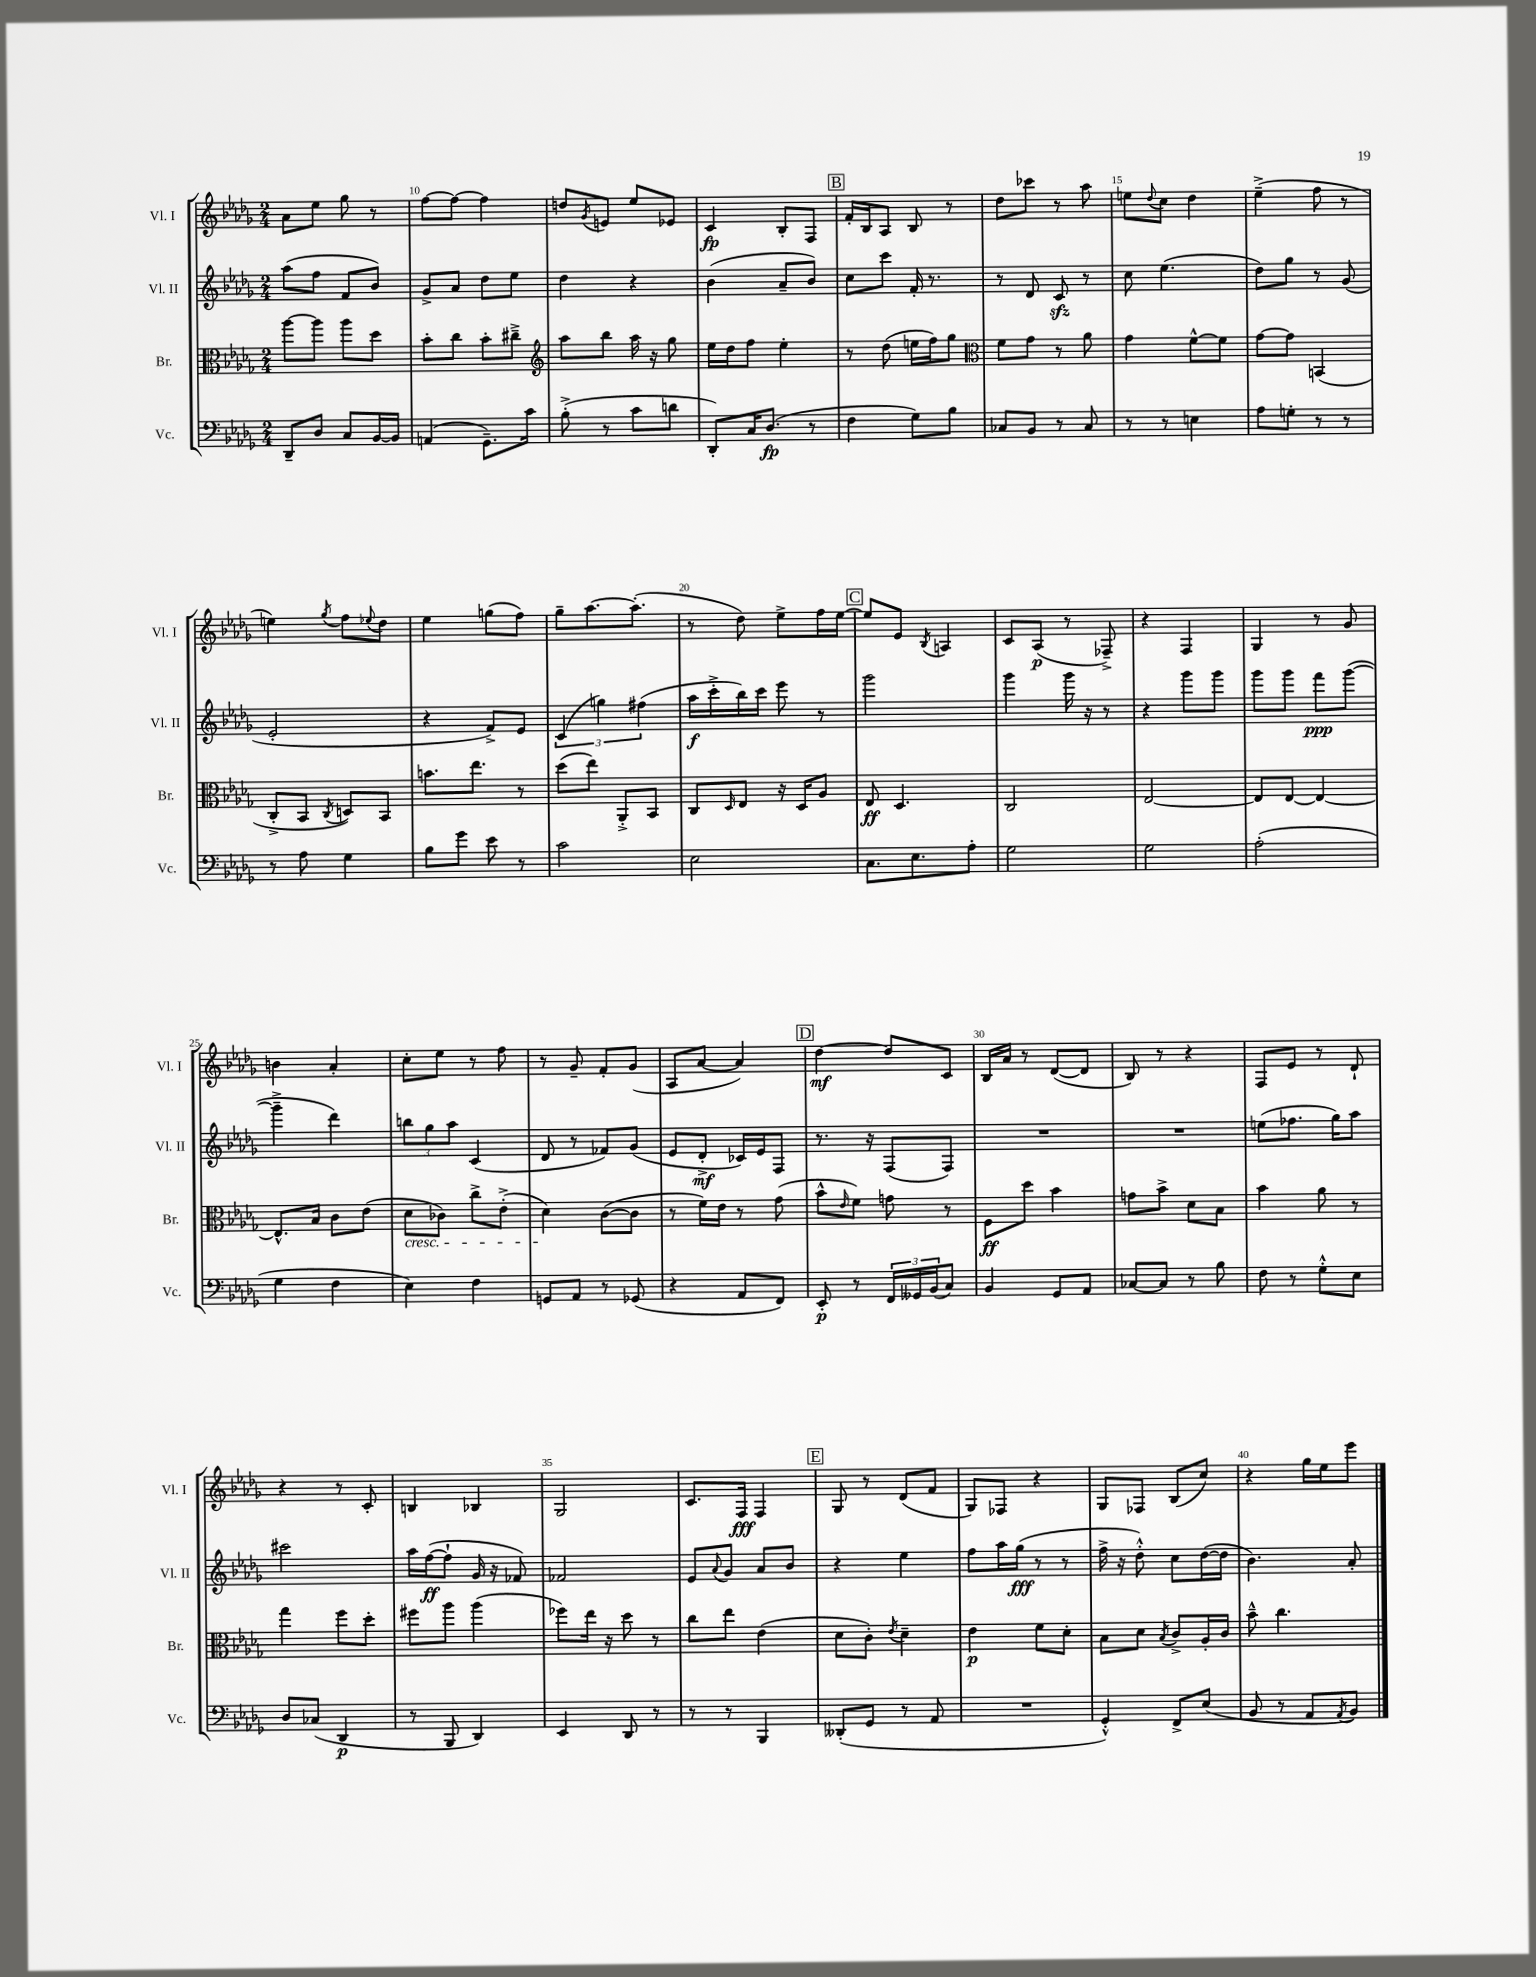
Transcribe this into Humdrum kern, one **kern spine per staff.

**kern	**dynam	**kern	**dynam	**kern	**dynam	**kern	**dynam
*part4	*part4	*part3	*part3	*part2	*part2	*part1	*part1
*staff4	*staff4	*staff3	*staff3	*staff2	*staff2	*staff1	*staff1
*I"Vc.	*	*I"Br.	*	*I"Vl. II	*	*I"Vl. I	*
*I'Vc.	*	*I'Br.	*	*I'Vl. II	*	*I'Vl. I	*
*clefF4	*	*clefC3	*	*clefG2	*	*clefG2	*
*k[b-e-a-d-g-]	*	*k[b-e-a-d-g-]	*	*k[b-e-a-d-g-]	*	*k[b-e-a-d-g-]	*
*M2/4	*	*M2/4	*	*M2/4	*	*M2/4	*
=9	=9	=9	=9	=9	=9	=9	=9
8DD-~/L	.	[8aa-\L	.	(8aa-\L	.	8a-\L	.
8D-/J	.	8aa-\J]	.	8ff\J	.	8ee-\J	.
8C/L	.	8aa-\L	.	8f/L	.	8gg-\	.
[16BB-/L	.	8dd-\J	.	8b-/J)	.	8r	.
16BB-/JJ]	.	.	.	.	.	.	.
=10	=10	=10	=10	=10	=10	=10	=10
(4AAn/	.	8b-'\L	.	8g-^/L	.	[8ff\L	.
.	.	8cc\J	.	8a-/J	.	8ff\J_	.
8.GG-~\L)	.	8b-'\L	.	8dd-\L	.	4ff\]	.
.	.	8cc#X~^\J	.	8ee-\J	.	.	.
16c\Jk	.	.	.	.	.	.	.
=11	=11	=11	=11	=11	=11	=11	=11
*	*	*clefG2	*	*	*	*	*
(8B-'^\	.	8aa-\L	.	4dd-\	.	8ddn/L	.
.	.	.	.	.	.	8qg-/	.
8r	.	8bb-\J	.	.	.	8en/J	.
8c\L	.	16aa-\	.	4r	.	8ee-/L	.
.	.	16r	.	.	.	.	.
8dn\J	.	8gg-\	.	.	.	8e-X/J	.
=12	=12	=12	=12	=12	=12	=12	=12
8DD-'/L)	.	16ee-\LL	.	(4b-\	.	4c/	fp
.	.	16dd-\J	.	.	.	.	.
16C/K	.	8ff\J	.	.	.	.	.
(8.D-/J	fp	.	.	.	.	.	.
.	.	4ee-'\	.	8a-~/L	.	8B-'/L	.
8r	.	.	.	8b-/J)	.	8F/J	.
!!LO:REH:place=s1:t=B
=13	=13	=13	=13	=13	=13	=13	=13
4F\	.	8r	.	8cc\L	.	16f'/LL	.
.	.	.	.	.	.	16B-/J	.
.	.	(8dd-\	.	8ccc\J	.	8A-/J	.
8G-\L)	.	16een\LL	.	16f'/	.	8B-/	.
.	.	16ff\J)	.	8.r	.	.	.
8B-\J	.	8gg-\J	.	.	.	8r	.
=14	=14	=14	=14	=14	=14	=14	=14
*	*	*clefC3	*	*	*	*	*
8C-X/L	.	8f\L	.	8r	.	8dd-\L	.
8BB-/J	.	8g-\J	.	8d-/	.	8ccc-X\J	.
8r	.	8r	.	8czz/	.	8r	.
8C-/	.	8a-\	.	8r	.	8aa-\	.
=15	=15	=15	=15	=15	=15	=15	=15
8r	.	4g-\	.	8cc\	.	8een\L	.
.	.	.	.	.	.	8qqdd-/	.
8r	.	.	.	(4.ee-\	.	8cc\J	.
4En\	.	[8f^^\L	.	.	.	4dd-\	.
.	.	8f\J]	.	.	.	.	.
=16	=16	=16	=16	=16	=16	=16	=16
8A-\L	.	[8g-\L	.	8dd-\L)	.	(4ee-~^\	.
8Gn'\J	.	8g-\J]	.	8gg-\J	.	.	.
8r	.	(4BBn/	.	8r	.	8ff\	.
8r	.	.	.	(8g-/	.	8r	.
!!LO:LB:g=z
=17	=17	=17	=17	=17	=17	=17	=17
8r	.	8C'^/L	.	2e-'/	.	4een\)	.
8A-\	.	8BB-/J	.	.	.	.	.
.	.	8qC/	.	.	.	8qgg-/	.
4G-\	.	8Dn/L)	.	.	.	8ff\L	.
.	.	.	.	.	.	8qqee-X/	.
.	.	8BB-/J	.	.	.	8dd-\J	.
=18	=18	=18	=18	=18	=18	=18	=18
8B-\L	.	8.bn\L	.	4r	.	4ee-\	.
8g-\J	.	.	.	.	.	.	.
.	.	8.ee-\J	.	.	.	.	.
8e-\	.	.	.	8f^/L)	.	(8ggn\L	.
8r	.	8r	.	8e-/J	.	8ff\J)	.
=19	=19	=19	=19	=19	=19	=19	=19
2c\	.	(8dd-\L	.	(6c/	.	8gg-~\L	.
.	.	8ee-\J)	.	.	.	[8.aa-\	.
.	.	.	.	6ggn\)	.	.	.
.	.	8AA-'^/L	.	.	.	.	.
.	.	.	.	.	.	(8.aa-'\J]	.
.	.	.	.	(6ff#X\	.	.	.
.	.	8BB-/J	.	.	.	.	.
=20	=20	=20	=20	=20	=20	=20	=20
2E-\	.	8C/L	.	16aa-\LL	f	8r	.
.	.	.	.	16ccc'^\	.	.	.
.	.	16qqD-/	.	.	.	.	.
.	.	8E-/J	.	16bb-\)	.	8dd-\)	.
.	.	.	.	16ccc\JJ	.	.	.
.	.	16r	.	8eee-\	.	8ee-^\L	.
.	.	16D-/KL	.	.	.	.	.
.	.	8A-/J	.	8r	.	16ff\L	.
.	.	.	.	.	.	[16ee-\JJ	.
!!LO:REH:place=s1:t=C
=21	=21	=21	=21	=21	=21	=21	=21
8.C\L	.	8E-/	ff	2ggg-\	.	8ee-/L]	.
.	.	4.D-/	.	.	.	8e-/J	.
8.E-\	.	.	.	.	.	.	.
.	.	.	.	.	.	8qB-/	.
.	.	.	.	.	.	4An/	.
8A-'\J	.	.	.	.	.	.	.
=22	=22	=22	=22	=22	=22	=22	=22
2G-\	.	2C/	.	4ggg-\	.	8c/L	.
.	.	.	.	.	.	(8A-/J	p
.	.	.	.	16ggg-\	.	8r	.
.	.	.	.	16r	.	.	.
.	.	.	.	8r	.	8F-X~^/)	.
=23	=23	=23	=23	=23	=23	=23	=23
2G-\	.	[2E-/	.	4r	.	4r	.
.	.	.	.	8ggg-\L	.	4F/	.
.	.	.	.	8ggg-\J	.	.	.
=24	=24	=24	=24	=24	=24	=24	=24
(2A-'\	.	8E-/L]	.	8ggg-\L	.	4G-/	.
.	.	[8E-/J	.	8ggg-\J	.	.	.
.	.	4E-/_	.	8fff\L	ppp	8r	.
.	.	.	.	([8ggg-\J	.	8g-/	.
!!LO:LB:g=z
=25	=25	=25	=25	=25	=25	=25	=25
4G-\	.	8.E-^^/L]	.	4ggg-~^\]	.	4bn\	.
.	.	16B-/Jk	.	.	.	.	.
4F\	.	8c\L	.	4ddd-\)	.	4a-'/	.
.	.	(8e-\J	.	.	.	.	.
=26	=26	=26	=26	=26	=26	=26	=26
!	!	!LO:TX:b:i:t=cresc.	!	!	!	!	!
4E-\)	.	8d-\L	.	12bbn\L	.	8cc'\L	.
.	.	.	.	12gg-\	.	.	.
.	.	8c-X\J)	.	.	.	8ee-\J	.
.	.	.	.	12aa-\J	.	.	.
4F\	.	8cc^\L	.	(4c/	.	8r	.
.	.	(8e-'^\J	.	.	.	8ff\	.
=27	=27	=27	=27	=27	=27	=27	=27
8GGn/L	.	4d-\)	.	8d-/	.	8r	.
8AA-/J	.	.	.	8r	.	8g-~/	.
8r	.	([8c\L	.	8f-X/L)	.	8f'/L	.
(8GG-X/	.	8c\J]	.	(8g-/J	.	(8g-/J	.
=28	=28	=28	=28	=28	=28	=28	=28
4r	.	8r	.	8e-/L	.	8A-/L	.
.	.	16f\LL)	.	8d-'^/J	mf	[8a-/J	.
.	.	16e-\JJ	.	.	.	.	.
8AA-/L	.	8r	.	16c-X/LL)	.	4a-/])	.
.	.	.	.	16e-/J	.	.	.
8FF/J)	.	(8g-\	.	8F/J	.	.	.
!!LO:REH:place=s1:t=D
=29	=29	=29	=29	=29	=29	=29	=29
8EE-'/	p	8b-^^\L	.	8.r	.	[4dd-\	mf
.	.	16qqe-/	.	.	.	.	.
8r	.	8f\J)	.	.	.	.	.
.	.	.	.	16r	.	.	.
24FF/LL	.	8gn\	.	(8F/L	.	8dd-/L]	.
24GG--X/	.	.	.	.	.	.	.
(24BB-/J	.	.	.	.	.	.	.
8C/J)	.	8r	.	8F/J)	.	8c/J	.
=30	=30	=30	=30	=30	=30	=30	=30
4BB-/	.	8F\L	ff	2r	.	16B-/LL	.
.	.	.	.	.	.	16a-/JJ	.
.	.	8dd-\J	.	.	.	8r	.
8GG-/L	.	4b-\	.	.	.	([8d-/L	.
8AA-/J	.	.	.	.	.	8d-/J]	.
=31	=31	=31	=31	=31	=31	=31	=31
[8C-X/L	.	8gn\L	.	2r	.	8B-/)	.
8C-/J]	.	8b-^\J	.	.	.	8r	.
8r	.	8d-\L	.	.	.	4r	.
8B-\	.	8B-\J	.	.	.	.	.
=32	=32	=32	=32	=32	=32	=32	=32
8F\	.	4b-\	.	(8een\L	.	8F/L	.
8r	.	.	.	8.ff-X\J	.	8e-/J	.
8G-'^^\L	.	8a-\	.	.	.	8r	.
.	.	.	.	16gg-\KL)	.	.	.
8E-\J	.	8r	.	8aa-\J	.	8d-`/	.
!!LO:LB:g=z
=33	=33	=33	=33	=33	=33	=33	=33
8D-/L	.	4gg-\	.	2ccc#X\	.	4r	.
(8C-X/J	.	.	.	.	.	.	.
4DD-/	p	8ff\L	.	.	.	8r	.
.	.	8dd-'\J	.	.	.	8c'/	.
=34	=34	=34	=34	=34	=34	=34	=34
8r	.	8ff#X\L	.	16aa-\LL	.	4Bn/	.
.	.	.	.	([16ff\J	ff	.	.
8BBB-/	.	8aa-\J	.	8ff`\J]	.	.	.
4DD-/)	.	(4aa-\	.	16g-/	.	4B-X/	.
.	.	.	.	16r	.	.	.
.	.	.	.	8f-X/)	.	.	.
=35	=35	=35	=35	=35	=35	=35	=35
4EE-/	.	8ff-X\L)	.	2f-X/	.	2G-/	.
.	.	16ee-\Jk	.	.	.	.	.
.	.	16r	.	.	.	.	.
8DD-/	.	8dd-\	.	.	.	.	.
8r	.	8r	.	.	.	.	.
=36	=36	=36	=36	=36	=36	=36	=36
8r	.	8cc\L	.	8e-/L	.	8.c/L	.
.	.	.	.	8qqa-/	.	.	.
8r	.	8ee-\J	.	8g-/J	.	.	.
.	.	.	.	.	.	16F/Jk	fff
4BBB-/	.	(4e-\	.	8a-/L	.	4F/	.
.	.	.	.	8b-/J	.	.	.
!!LO:REH:place=s1:t=E
=37	=37	=37	=37	=37	=37	=37	=37
(8DD--X'/L	.	8d-\L	.	4r	.	8G-/	.
8GG-/J	.	8c'\J)	.	.	.	8r	.
.	.	8qe-/	.	.	.	.	.
8r	.	4d-~\	.	4ee-\	.	(8d-/L	.
8AA-/	.	.	.	.	.	8f/J	.
=38	=38	=38	=38	=38	=38	=38	=38
2r	.	4e-\	p	8ff\L	.	8G-/L)	.
.	.	.	.	16aa-\L	.	8F-X/J	.
.	.	.	.	(16gg-\JJ	fff	.	.
.	.	8f\L	.	8r	.	4r	.
.	.	8d-'\J	.	8r	.	.	.
=39	=39	=39	=39	=39	=39	=39	=39
4GG-'^^/)	.	8B-\L	.	16ff^\	.	8G-/L	.
.	.	.	.	16r	.	.	.
.	.	8d-\J	.	8dd-'^^\)	.	8F-X/J	.
.	.	8qB-/	.	.	.	.	.
8FF^/L	.	8c^/L	.	8cc\L	.	(8B-/L	.
(8E-/J	.	16A-'/L	.	([16dd-\L	.	8cc/J)	.
.	.	16c/JJ	.	16dd-\JJ]	.	.	.
=40	=40	=40	=40	=40	=40	=40	=40
8BB-/	.	8b-~^^\	.	4.b-\)	.	4r	.
8r	.	4.cc\	.	.	.	.	.
8AA-/L	.	.	.	.	.	16gg-\LL	.
.	.	.	.	.	.	16ee-\J	.
8qAA-/	.	.	.	.	.	.	.
8BB-/J)	.	.	.	8a-'/	.	8eee-\J	.
==	==	==	==	==	==	==	==
*-	*-	*-	*-	*-	*-	*-	*-
